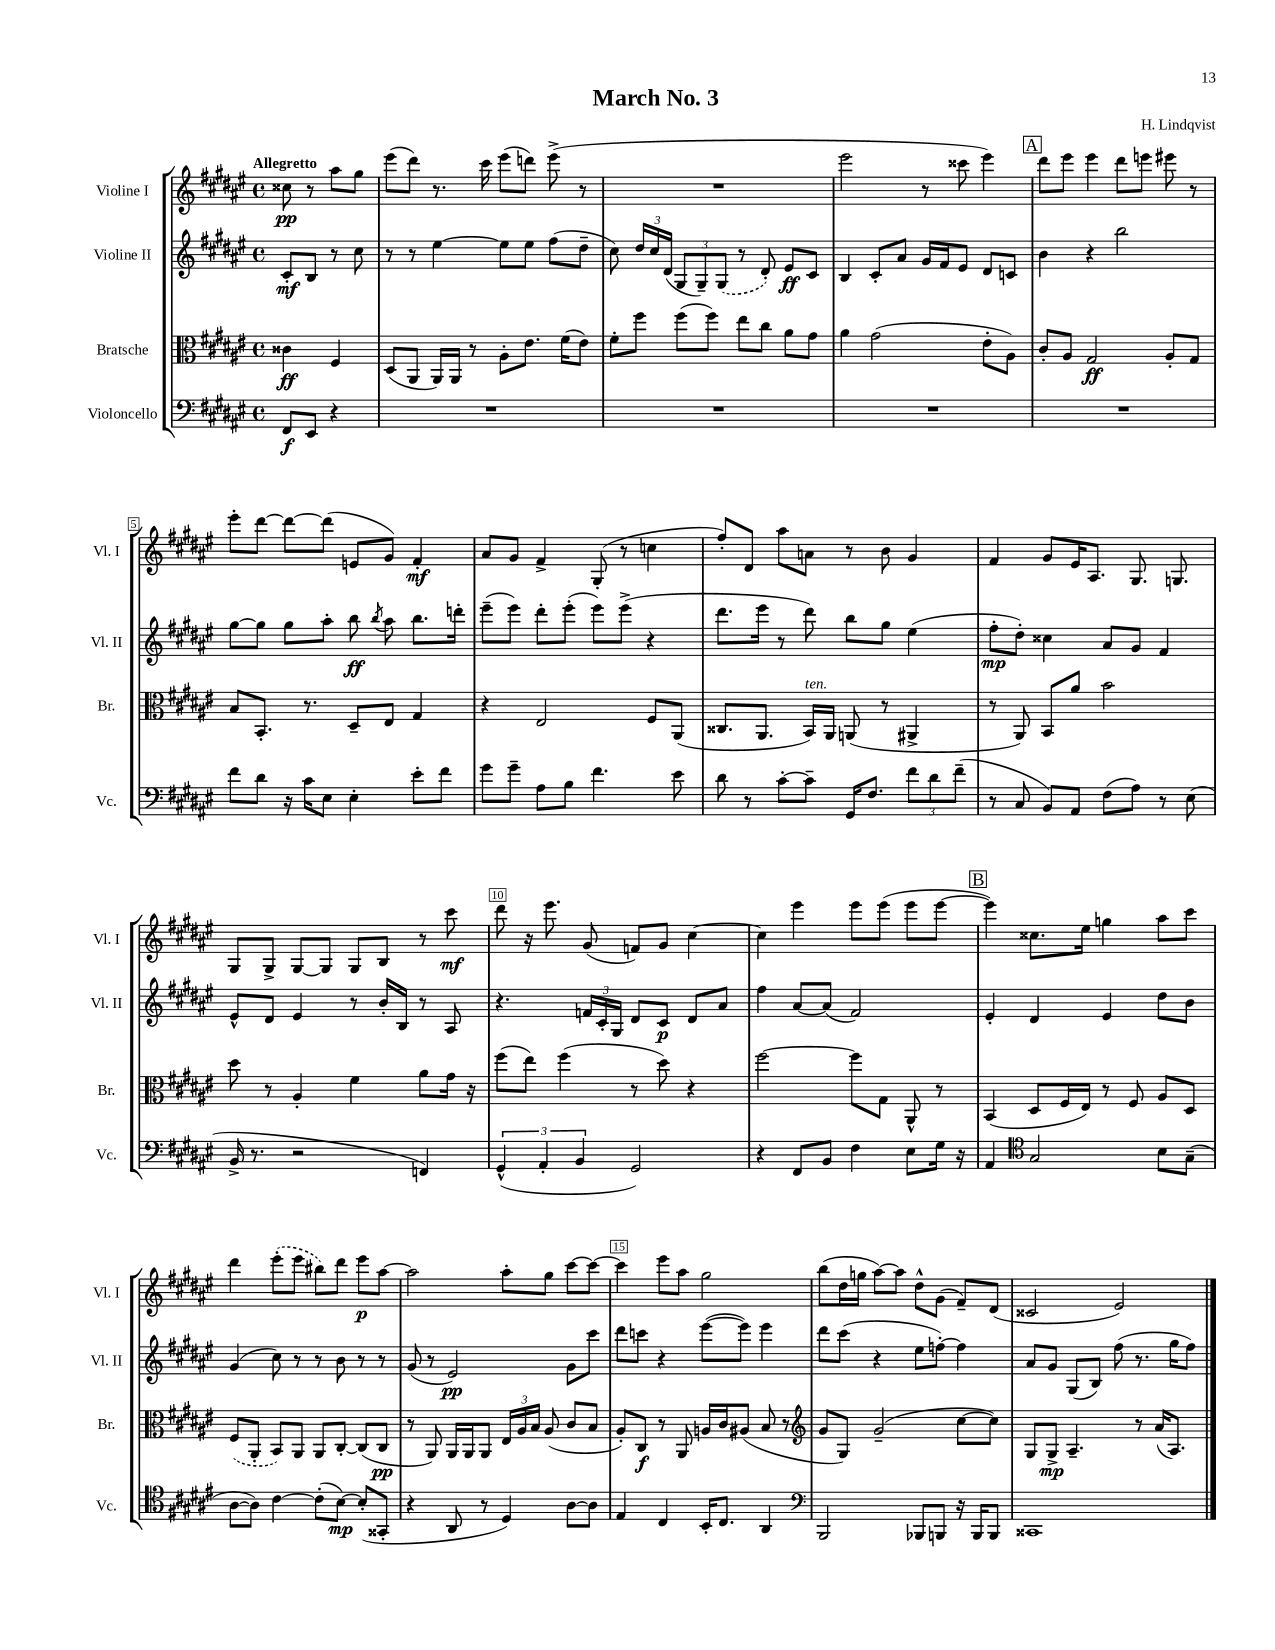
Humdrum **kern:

**kern	**kern	**kern	**kern
*staff4	*staff3	*staff2	*staff1
*clefF4	*clefC3	*clefG2	*clefG2
*k[f#c#g#d#a#e#]	*k[f#c#g#d#a#e#]	*k[f#c#g#d#a#e#]	*k[f#c#g#d#a#e#]
*M4/4	*M4/4	*M4/4	*M4/4
*met(c)	*met(c)	*met(c)	*met(c)
8FF#/L	4c##\	8c#'/L	8cc##\
8EE#/J	.	8B/J	8r
4r	4F#/	8r	8aa#\L
.	.	8cc#\	8gg#\J
=	=	=	=
1r	(8D#/L	8r	(8eee#\L
.	8AA#/J	8r	8ddd#\J)
.	16AA#/LL)	[4ee#\	8.r
.	16AA#/JJ	.	.
.	8r	.	.
.	.	.	16ccc#\
.	8A#'\L	8ee#\]L	(8eee#\L
.	8.e#\J	8ee#\J	8ddd\J)
.	.	(8ff#\L	(8eee#^\
.	(16f#\LK	.	.
.	8e#\J)	8dd#~\J	8r
=	=	=	=
1r	8f#'\L	8cc#\)	1r
.	8ff#\J	24dd#/LL	.
.	.	24cc#/	.
.	.	(24d#/JJ	.
.	(8ff#\L	12G#/L	.
.	.	12G#~/)	.
.	8ff#\J)	.	.
.	.	(12G#/J	.
.	8ee#\L	8r	.
.	8cc#\J	8d#'/)	.
.	8a#\L	8e#/L	.
.	8g#\J	8c#/J	.
=	=	=	=
1r	4a#\	4B/	2eee#\
.	(2g#\	8c#'/L	.
.	.	8a#/J	.
.	.	16g#/LL	8r
.	.	16f#/J	.
.	.	8e#/J	8ccc##\
.	8e#'\L	8d#/L	4eee#\)
.	8A#\J)	8c/J	.
=	=	=	=
1r	8c#'/L	4b\	8ddd#\L
.	8A#/J	.	8eee#\J
.	2G#/	4r	4eee#\
.	.	2bb\	8ddd#\L
.	.	.	8eee\J
.	8A#'/L	.	8eee#\
.	8G#/J	.	8r
=	=	=	=
8f#\L	8B/L	[8gg#\L	8eee#'\L
8d#\J	8.BB'/J	8gg#\]J	[8ddd#\J
16r	.	8gg#\L	8ddd#\_L
16c#\LK	8.r	.	.
8E#\J	.	8aa#'\J	(8ddd#\]J
4E#'\	8D#~/L	8bb\	8e/L
.	.	8qbb/	.
.	8E#/J	8aa#\	8g#/J)
8e#'\L	4G#/	8.bb\L	4f#'/
8f#\J	.	.	.
.	.	16ddd'\Jk	.
=	=	=	=
8g#\L	4r	(8eee#~\L	8a#/L
8g#~\J	.	8eee#\J)	8g#/J
8A#\L	2E#/	8ddd#'\L	4f#^/
8B\J	.	(8eee#'\J	.
4.f#\	.	8eee#\L)	(8G#'/
.	.	(8eee#^\J	8r
.	8F#/L	4r	4cc\
8e#\	(8AA#/J	.	.
=	=	=	=
8d#\	8.C##/L	8.ddd#\L	8ff#'/L)
8r	.	.	8d#/J
.	8.AA#/J	16eee#\Jk	.
[8c#'\L	.	8r	8aa#\L
8c#~\]J	16BB/LL)	8ddd#\)	8a\J
.	16AA#/JJ	.	.
16GG#/LK	(8AA/	8bb\L	8r
8.F#/J	.	.	.
.	8r	8gg#\J	8b\
12f#\L	4AA#^/	(4ee#\	4g#/
12d#\	.	.	.
(12f#~\J	.	.	.
=	=	=	=
8r	8r	8ff#'\L	4f#/
8C#/	8AA#/)	8dd#'\J)	.
8BB/L)	8BB/L	4cc##\	8g#/L
8AA#/J	8a#/J	.	16e#/K
.	.	.	8.A#/J
(8F#\L	2b\	8a#/L	.
8A#\J)	.	8g#/J	8.G#/
8r	.	4f#/	.
.	.	.	8.G/
(8E#\	.	.	.
=	=	=	=
16BB^/	8dd#\	8e#^^/L	8G#/L
8.r	.	.	.
.	8r	8d#/J	8G#^/J
2r	4A#'/	4e#/	[8G#/L
.	.	.	8G#/]J
.	4f#\	8r	8G#/L
.	.	16b'/LL	8B/J
.	.	16B/JJ	.
4FF/)	8a#\L	8r	8r
.	16g#\Jk	8A#/	8ccc#\
.	16r	.	.
=	=	=	=
(6GG#^^/	(8ff#\L	4.r	8ddd#\
.	8ee#\J)	.	16r
6AA#'/	.	.	.
.	.	.	8.eee#\
.	(4ff#\	.	.
6BB/	.	.	.
.	.	24f/LL	(8g#/
.	.	24c#'/	.
.	.	24G#/JJ	.
2GG#/)	8r	8d#/L	8f/L)
.	8dd#\)	8c#/J	8g#/J
.	4r	8d#/L	[4cc#\
.	.	8a#/J	.
=	=	=	=
4r	[2ff#\	4ff#\	4cc#\]
8FF#/L	.	[8a#/L	4eee#\
8BB/J	.	(8a#/]J	.
4F#\	8ff#\]L	2f#/)	8eee#\L
.	8G#\J	.	(8eee#\J
8E#\L	8AA#^^/	.	8eee#\L
16G#\Jk	8r	.	[8eee#\J
16r	.	.	.
=	=	=	=
4AA#/	(4BB/	4e#'/	4eee#\])
*clefC4	*	*	*
2G#/	8D#/L	4d#/	8.cc##\L
.	16F#/L	.	.
.	16E#/JJ)	.	16ee#\Jk
.	8r	4e#/	4gg\
.	8F#/	.	.
8B\L	8A#/L	8dd#\L	8aa#\L
(8G#~\J	8D#/J	8b\J	8ccc#\J
=	=	=	=
[8A#\L	(8F#/L	(4g#/	4ddd#\
8A#\]J)	8AA#'/J	.	.
[4c#\	8BB/L)	8cc#\)	(8eee#'\L
.	8AA#/J	8r	8eee#\J
(8c#'\]L	8AA#/L	8r	8bb#\L)
[8B\J)	[8C#'/J	8b\	8ddd#\J
(8B'/]L	(8C#/]L	8r	8eee#\L
8GG##'/J	8C#/J	8r	[8aa#\J
=	=	=	=
4r	8r	(8g#/	2aa#\]
.	8AA#/)	8r	.
8AA#/	16AA#/LL	2e#/)	.
.	16AA#/J	.	.
8r	8AA#/J	.	.
4D#/)	24E#/LL	.	8aa#'\L
.	24A#/	.	.
.	24B/JJ	.	.
.	(8A#/	.	8gg#\J
[8A#\L	8c#/L	8g#\L	[8ccc#\L
8A#\]J	8B/J	8ccc#\J	8ccc#\_J
=	=	=	=
4E#/	8A#'/L)	8ddd#\L	4ccc#\]
.	8C#/J	8ccc\J	.
4C#/	8r	4r	8eee#\L
.	8AA#/	.	8aa#\J
16BB'/LK	16A/LL	([8eee#\L	2gg#\
8.C#/J	16c#/J	.	.
.	(8A#/J	8eee#\]J)	.
4AA#/	8B/	4eee#\	.
.	8r	.	.
=	=	=	=
*clefF4	*clefG2	*	*
2BBB/	8g#/L	8ddd#\L	(8bb\L
.	8G#/J)	(8ccc#\J	16dd#\L
.	.	.	16gg\JJ
.	(2g#~/	4r	[8aa#\L)
.	.	.	8aa#\]J
8BBB-/L	.	8ee#\L	8dd#^^\L
8BBB/J	.	[8ff'\J)	(8g#\J
16r	[8cc#\L	4ff\]	8f#~/L)
16BBB/LK	.	.	.
8BBB/J	8cc#\]J)	.	(8d#/J
=	=	=	=
1CC##	8G#/L	8a#/L	2c##/
.	8G#^/J	8g#/J	.
.	4.A#~/	(8G#/L	.
.	.	8B/J)	.
.	.	(8ff#\	2e#/)
.	8r	8.r	.
.	(16a#/LK	.	.
.	8.A#/J)	16gg#\LK	.
.	.	8ff#\J)	.
==	==	==	==
*-	*-	*-	*-
